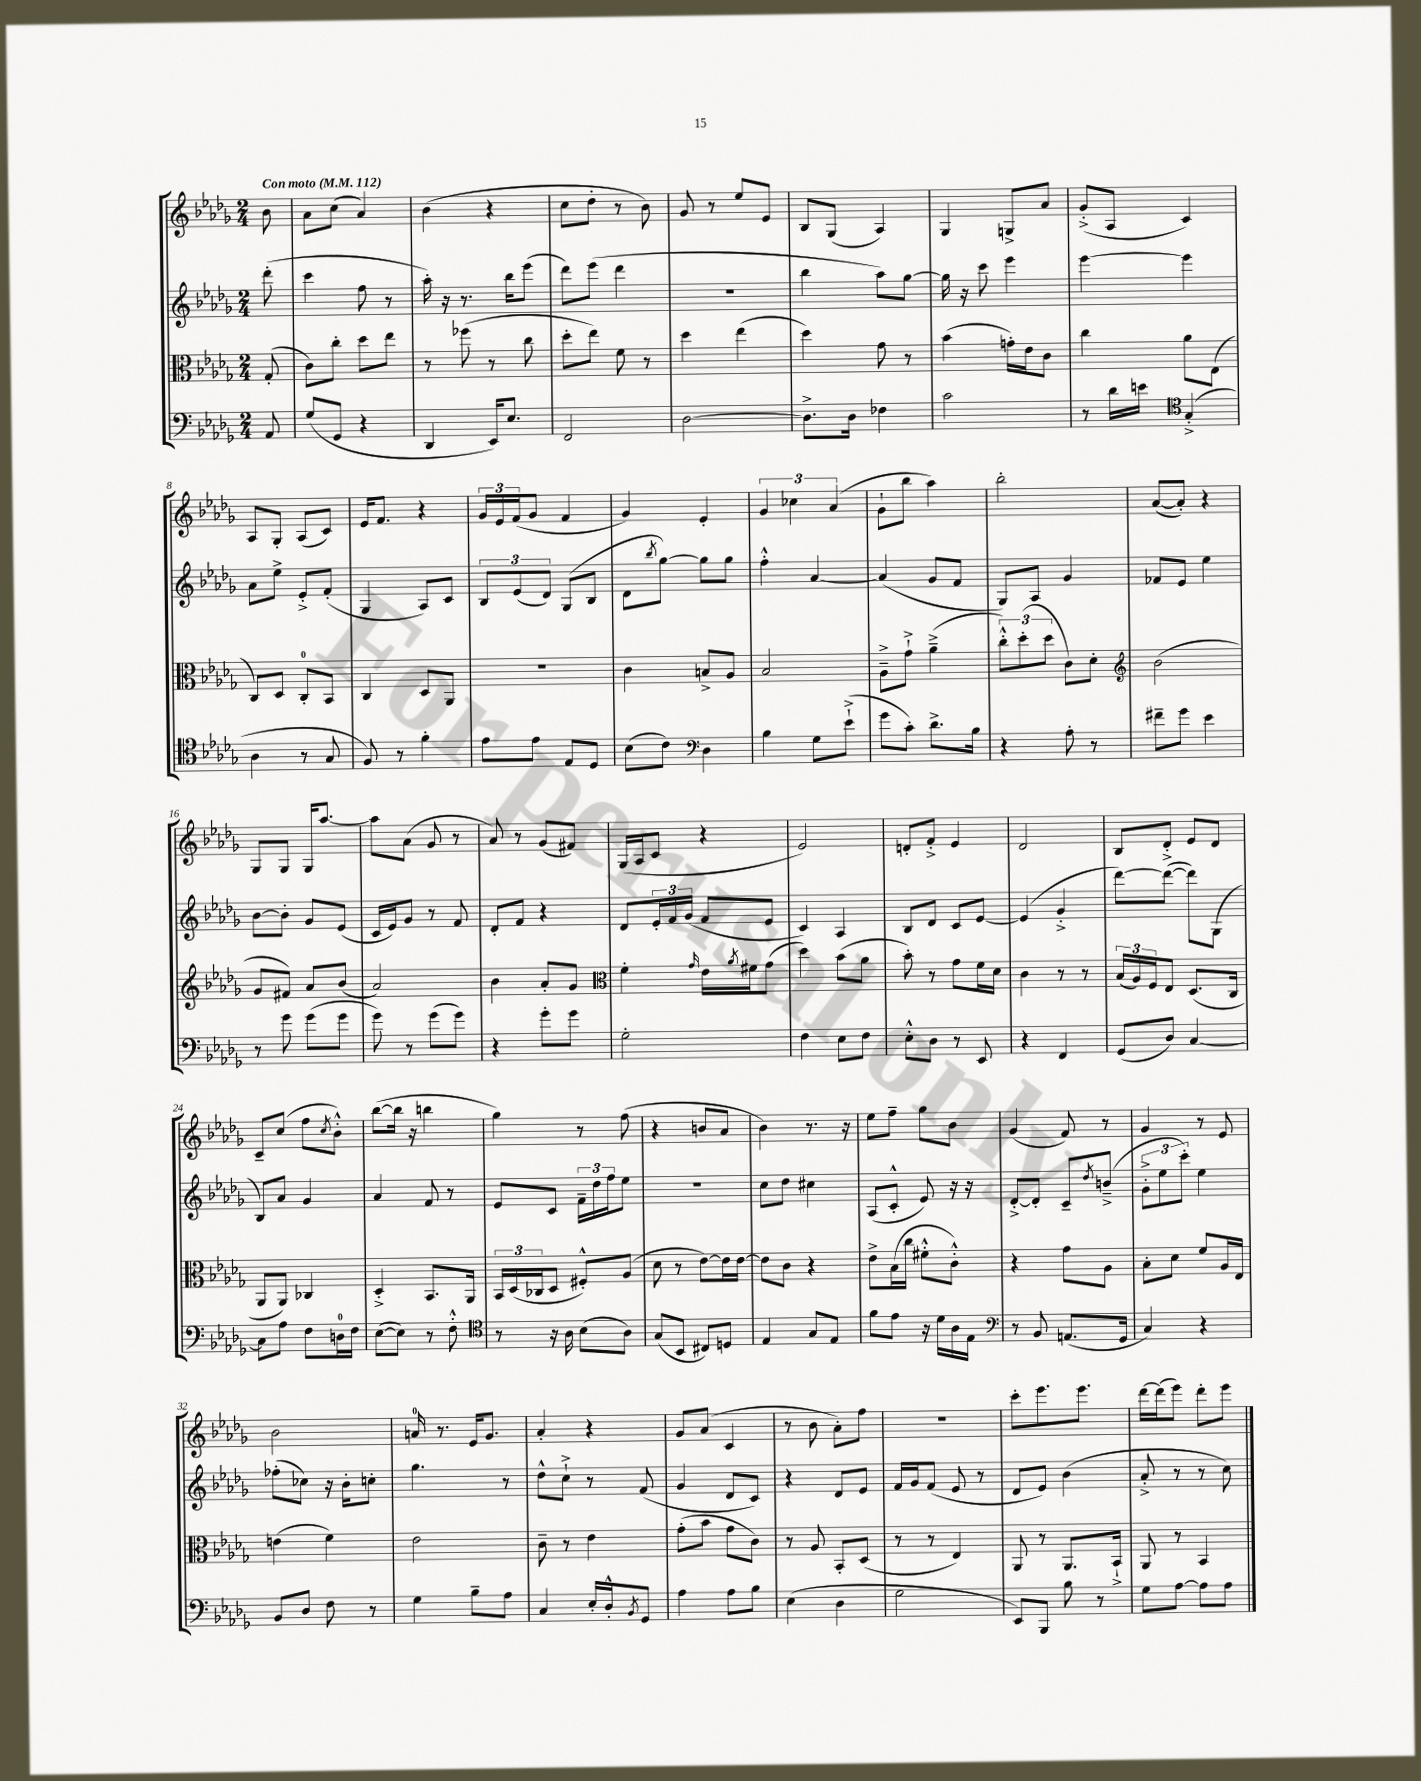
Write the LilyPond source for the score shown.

<<
\new StaffGroup <<
\new Staff = "s0" {
    \clef treble \key des \major \numericTimeSignature \time 2/4 \partial 8 \tempo "Con moto" 4 = 112
    bes'8 |
    aes'8 c''8( aes'4) |
    bes'4( r4 |
    c''8 des''8-. r8 bes'8) |
    ges'8 r8 ees''8 ees'8 |
    bes8 ges8( aes4) |
    ges4 g8-> aes'8 |
    ges'8-.->( aes8 c'4) |
    aes8 ges8-. aes8( c'8) |
    ees'16 f'8. r4 |
    \tuplet 3/2 { ges'16 ees'16 f'16( } ges'8 f'4 |
    ges'4) ees'4-. |
    \tuplet 3/2 { ges'4 ces''4 aes'4( } |
    ges'8-! bes''8 aes''4) |
    bes''2-. |
    aes'8~( aes'8-.) r4 |
    ges8 ges8 ges16 aes''8.~ |
    aes''8 aes'8( ges'8 r8 |
    aes'8) r8 ges'8( fis'8) |
    ges16( aes16 c'8 r4 |
    ees'2) |
    d'8-. f'8-.-> ees'4 |
    des'2 |
    bes8 des'8-.-> ees'8 des'8 |
    c'8-- c''8( f''8 \acciaccatura { c''8 } bes'8-.-^) |
    bes''8~( bes''16 r16 b''4 |
    ges''4) r8 f''8( |
    r4 b'8 aes'8 |
    bes'4) r8. r16 |
    ees''8 f''8-- ges''8 bes'8 |
    ges'4( f'8) r8 |
    ges'4 r8 ees'8 |
    bes'2 |
    a'16-0 r8. ees'16 ges'8. |
    aes'4-. r4 |
    ges'8 aes'8( c'4 |
    r8 bes'8 aes'8-.) f''8 |
    r2 |
    c'''8-. ees'''8. ees'''8. |
    des'''16~ des'''16( ees'''8) des'''8-. ees'''8 \bar "|." |
}
\new Staff = "s1" {
    \clef treble \key des \major \numericTimeSignature \time 2/4 \partial 8
    des'''8-.( |
    c'''4 f''8 r8 |
    aes''16-.) r16 r8. bes''16 ees'''8( |
    des'''8) ees'''8( des'''4 |
    R2 |
    bes''4 aes''8) ges''8~ |
    ges''16 r16 c'''8 ees'''4 |
    ees'''4~ ees'''4 |
    aes'8 ees''8-> ees'8-.-> f'8-.( |
    ges4 aes8) c'8 |
    \tuplet 3/2 { bes8 ees'8( des'8) } ges8( bes8 |
    des'8 \acciaccatura { bes''8 } ges''8~) ges''8 ges''8 |
    f''4-.-^ aes'4~ |
    aes'4( ges'8 f'8 |
    ges8) aes8 ges'4 |
    fes'8 ees'8 ees''4 |
    bes'8~ bes'8-. ges'8 ees'8( |
    c'16 ees'16) ges'8 r8 f'8 |
    des'8-. f'8 r4 |
    des'8 \tuplet 3/2 { ees'16-. f'16 ges'16( } f'8 ees'8 |
    c'4) aes4 |
    bes8 des'8 c'8 ees'8~ |
    ees'4( ges'4-.-> |
    des'''8~) des'''8~( des'''8) ges8( |
    bes8) aes'8 ges'4 |
    aes'4 f'8 r8 |
    ees'8 c'8 \tuplet 3/2 { f'16-- des''16 f''16 } ees''8 |
    R2 |
    c''8 des''8 cis''4 |
    aes8( c'8-.-^ ees'8) r16 r16 |
    des'8~-.-> des'8-. c'8-- \acciaccatura { des''8 } b'8--->( |
    \tuplet 3/2 { ges'8-.-> ees''8 c'''8-.) } ees''4 |
    fes''8-.( ces''8) r16 bes'16-. c''8-. |
    ges''4. r8 |
    des''8-^ c''8-!-> r8 f'8( |
    ges'4 des'8 c'8) |
    r4 des'8 ees'8 |
    f'16 ges'16 f'8( ees'8 r8 |
    des'8 ees'8) bes'4( |
    aes'8-.-> r8 r8 c''8) \bar "|." |
}
\new Staff = "s2" {
    \clef alto \key des \major \numericTimeSignature \time 2/4 \partial 8
    ges8-.( |
    c'8) c''8-. des''8 ees''8 |
    r8 fes''8( r8 c''8 |
    des''8-. ees''8) f'8 r8 |
    des''4 ees''4( |
    des''4) ges'8 r8 |
    bes'4( g'16-.) ees'16 c'8 |
    c''4 aes'8 ees8( |
    c8) des8 c8-0-. bes,8 |
    c4 des8 aes,8 |
    R2 |
    c'4 b8-> aes8 |
    bes2 |
    aes8---> ges'8-!-> aes'4--->( |
    \tuplet 3/2 { c''8-.-^) des''8-.( des''8 } c'8) des'8-. |
    \clef treble bes'2( |
    ges'8 fis'8) aes'8 bes'8( |
    aes'2) |
    bes'4 aes'8-. ges'8 |
    \clef alto f'4-. \grace { ges'16 } ees'16 \acciaccatura { aes'8 } fis'16 ges'8( |
    des''4) bes'8( aes'8 |
    bes'8-.) r8 ges'8 f'16 des'16 |
    c'4 r8 r8 |
    \tuplet 3/2 { bes16( aes16) f16 } ees8 des8.( c16 |
    aes,8 aes,8) ces4 |
    des4-.-> bes,8. aes,16 |
    \tuplet 3/2 { bes,16 des16( ces16 } des8 fis8-.-^) aes8( |
    des'8 r8 ees'8~) ees'16 ees'16~ |
    ees'8 c'8 r4 |
    ees'8-> bes16( c''16 fis'8-.-^ c'8-.-^) |
    r4 ges'8 aes8 |
    bes8-. des'8 f'8 aes16 ees16 |
    e'4( f'4) |
    ees'2 |
    c'8-- r8 ees'4 |
    ges'8-.( bes'8 ges'8 c'8) |
    r8 aes8 bes,8-. des8( |
    r8 r8 ees4) |
    aes,8 r8 aes,8. bes,16-!-> |
    aes,8 r8 bes,4 \bar "|." |
}
\new Staff = "s3" {
    \clef bass \key des \major \numericTimeSignature \time 2/4 \partial 8
    aes,8 |
    ges8( ges,8 r4 |
    des,4 ees,16) ees8. |
    f,2 |
    des2~ |
    des8.-> des16 fes4 |
    c'2 |
    r8 des'16 e'16 \clef tenor ges4-.->( |
    aes4 r8 ges8 |
    f8) r8 f'4-. |
    ees'8 ees'8 ees8 des8 |
    bes8( c'8) \clef bass des4 |
    bes4 ges8 ees'8-!->( |
    ges'8 c'8-.) des'8.-> bes16 |
    r4 aes8-. r8 |
    fis'8-- ges'8 ees'4 |
    r8 ges'8 ges'8( ges'8 |
    ges'8) r8 ges'8( ges'8) |
    r4 ges'8-. ges'8 |
    ges2-. |
    f4 ees8 f8 |
    ees8-.-^ des8 r8 ees,8 |
    r4 f,4 |
    ges,8( des8) c4~ |
    c8 aes8 f8 d16-0 f16 |
    ees8~( ees8) r8 f8-.-^ |
    \clef tenor r8 r16 aes16 bes8( aes8) |
    ges8( bes,8 cis8) d8 |
    ees4 ges8 ees8 |
    f'8 ees'8 r16 des'16 aes16 ees16 |
    \clef bass r8 bes,8 a,8.( ges,16 |
    c4) r4 |
    bes,8 des8 f8 r8 |
    ges4 bes8-- aes8 |
    c4 ees16-. des16-.-^ \acciaccatura { bes,8 } ges,8 |
    aes4 aes8 bes8 |
    ees4( des4 |
    ges2 |
    ees,8) bes,,8 bes8 r8 |
    ges8 aes8~ aes8 aes8 \bar "|." |
}
>>
>>
